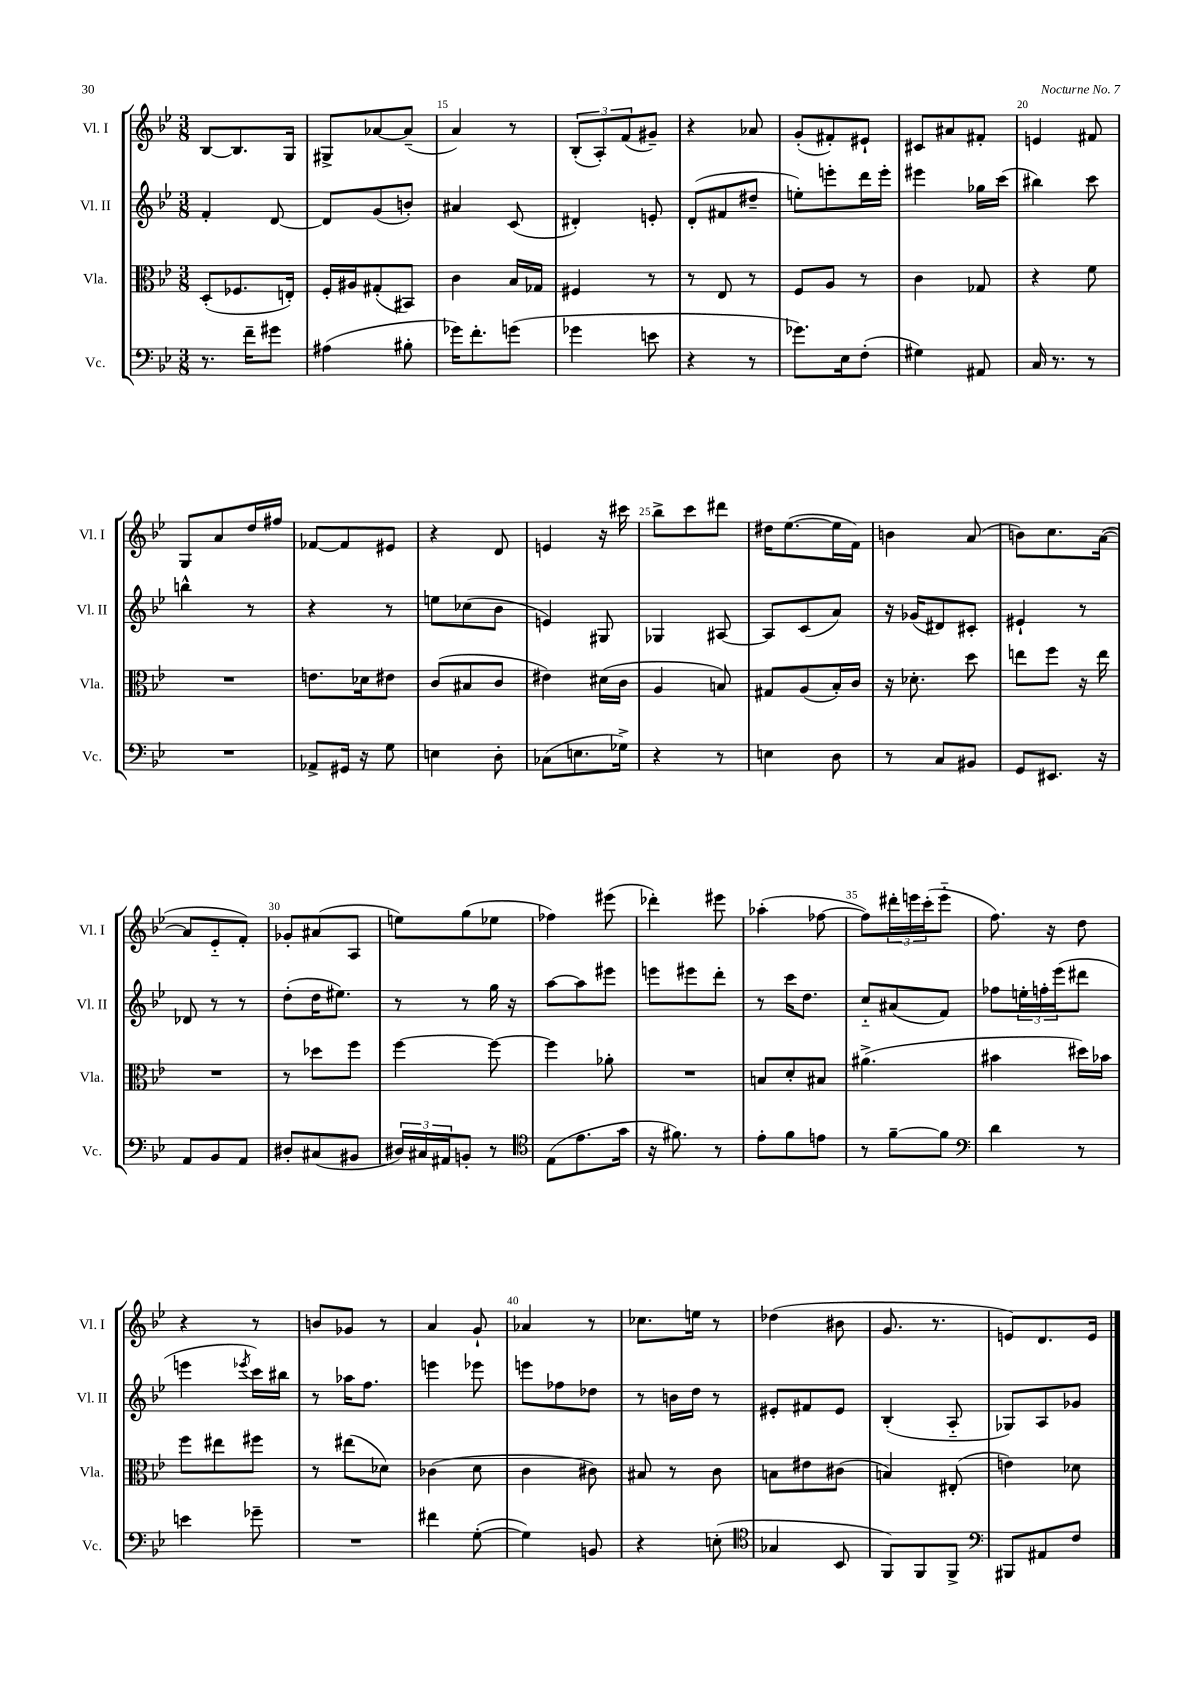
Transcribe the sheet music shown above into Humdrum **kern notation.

**kern	**kern	**kern	**kern
*staff4	*staff3	*staff2	*staff1
*clefF4	*clefC3	*clefG2	*clefG2
*k[b-e-]	*k[b-e-]	*k[b-e-]	*k[b-e-]
*M3/8	*M3/8	*M3/8	*M3/8
8.r	(8D'	4f'	[8B-
.	8.F-	.	8.B-]
16f~	.	.	.
8g#	.	[8d	.
.	16E')	.	16G
=	=	=	=
(4A#	16F'	8d]	8G#^
.	16A#	.	.
.	(8G#'	(8g	[8a-
8B#'	8BB#)	8b')	(8a-~]
=	=	=	=
16g-)	4c	4a#	4a)
8.f'	.	.	.
(8g	16B-	(8c	8r
.	16G-	.	.
=	=	=	=
4g-	4F#	4d#')	(12B-'
.	.	.	12A')
.	.	.	(12f
8e	8r	8e'	8g#~)
=	=	=	=
4r	8r	(8d'	4r
.	8E-	8f#	.
8r	8r	8dd#~	8a-
=	=	=	=
8.g-)	8F	8ee')	(8g'
.	8A	8eee'	8f#')
16E-	.	.	.
(8F'	8r	16ddd	8e#`
.	.	16eee'	.
=	=	=	=
4G#)	4c	4eee#	8c#
.	.	.	8a#
8AA#	8G-	16gg-	8f#'
.	.	(16ccc	.
=	=	=	=
16C	4r	4bb#)	4e
8.r	.	.	.
8r	8f	8ccc	8f#
=	=	=	=
4.r	4.r	4bb^^	8G
.	.	.	8a
.	.	8r	16dd
.	.	.	16ff#
=	=	=	=
8AA-^	8.e	4r	[8f-
16GG#	.	.	8f-]
16r	16d-	.	.
8G	8e#	8r	8e#
=	=	=	=
4E	(8c	8ee	4r
.	8B#	(8cc-	.
8D'	8c	8b-	8d
=	=	=	=
(8C-	4e#)	4e)	4e
8.E	.	.	.
.	(16d#	8G#	16r
16G-^)	16c	.	16ccc#
=	=	=	=
4r	4A	4G-	8bb-^
.	.	.	8ccc
8r	8B)	[8A#	8ddd#
=	=	=	=
4E	8G#	8A#]	16dd#
.	.	.	([8.ee-
.	(8A	(8c	.
8D	16B-')	8a)	16ee-]
.	16c	.	16f)
=	=	=	=
8r	16r	16r	4b
.	8.d-'	(16g-	.
8C	.	8d#)	.
8BB#	8dd	8c#'	(8a
=	=	=	=
8GG	8ee	4e#`	8b)
8.EE#	8ff	.	8.cc
.	16r	8r	.
16r	16ee	.	([16a
=	=	=	=
8AA	4.r	8d-	8a]
8BB-	.	8r	8e-'~
8AA	.	8r	8f')
=	=	=	=
8D#'	8r	(8dd'	8g-'
(8C#	8dd-	16dd	(8a#
.	.	8.ee#)	.
8BB#	8ff	.	8A
=	=	=	=
24D#)	[4ff	8r	8ee)
24C#	.	.	.
24AA#	.	.	.
8BB'	.	8r	(8gg
8r	8ff_	16gg	8ee-
.	.	16r	.
=	=	=	=
*clefC4	*	*	*
(8E-	4ff]	[8aa	4ff-)
8.e-	.	8aa]	.
.	8a-'	8eee#	(8eee#
16g	.	.	.
=	=	=	=
16r	4.r	8eee	4ddd-')
8.f#)	.	.	.
.	.	8eee#	.
8r	.	8ddd'	8eee#
=	=	=	=
8e-'	8B	8r	(4aa-'
8f	8d'	16ccc	.
.	.	8.dd	.
8e	8B#	.	[8ff-
=	=	=	=
8r	(4.a#^	8cc'~	8ff-])
[8f~	.	(8a#	24ddd#'
.	.	.	24eee
.	.	.	(24ccc'
8f]	.	8f)	8eee'~
=	=	=	=
*clefF4	*	*	*
4d	4b#	8ff-	8.ff)
.	.	24ee'	.
.	.	24ff'	.
.	.	.	16r
.	.	(24eee-	.
8r	16dd#)	8ddd#	8dd
.	16b-	.	.
=	=	=	=
4e	8ff	4eee	4r
.	8ee#	.	.
.	.	8qeee-	.
8g-~	8ff#	16ccc)	8r
.	.	16bb#	.
=	=	=	=
4.r	8r	8r	8b
.	(8ee#	16aa-	8g-
.	.	8.ff	.
.	8d-)	.	8r
=	=	=	=
4f#	(4c-	4eee	4a
([8G'	8d	8eee-	8g`
=	=	=	=
4G])	4c	8eee	4a-
.	.	8ff-	.
8BB	8c#)	8dd-	8r
=	=	=	=
4r	8B#	8r	8.cc-
.	8r	16b	.
.	.	16dd	16ee
(8E'	8c	8r	8r
=	=	=	=
*clefC4	*	*	*
4G-	8B	8e#'	(4dd-
.	8e#	8f#	.
8BB-	(8c#	8e#	8b#
=	=	=	=
8FF)	4B)	(4B-'	8.g
8FF	.	.	.
.	.	.	8.r
8FF^	(8E#'	8A'~	.
=	=	=	=
*clefF4	*	*	*
8BBB#	4e)	8G-)	8e)
8AA#	.	8A	8.d
8F	8d-	8g-	.
.	.	.	16e
==	==	==	==
*-	*-	*-	*-
